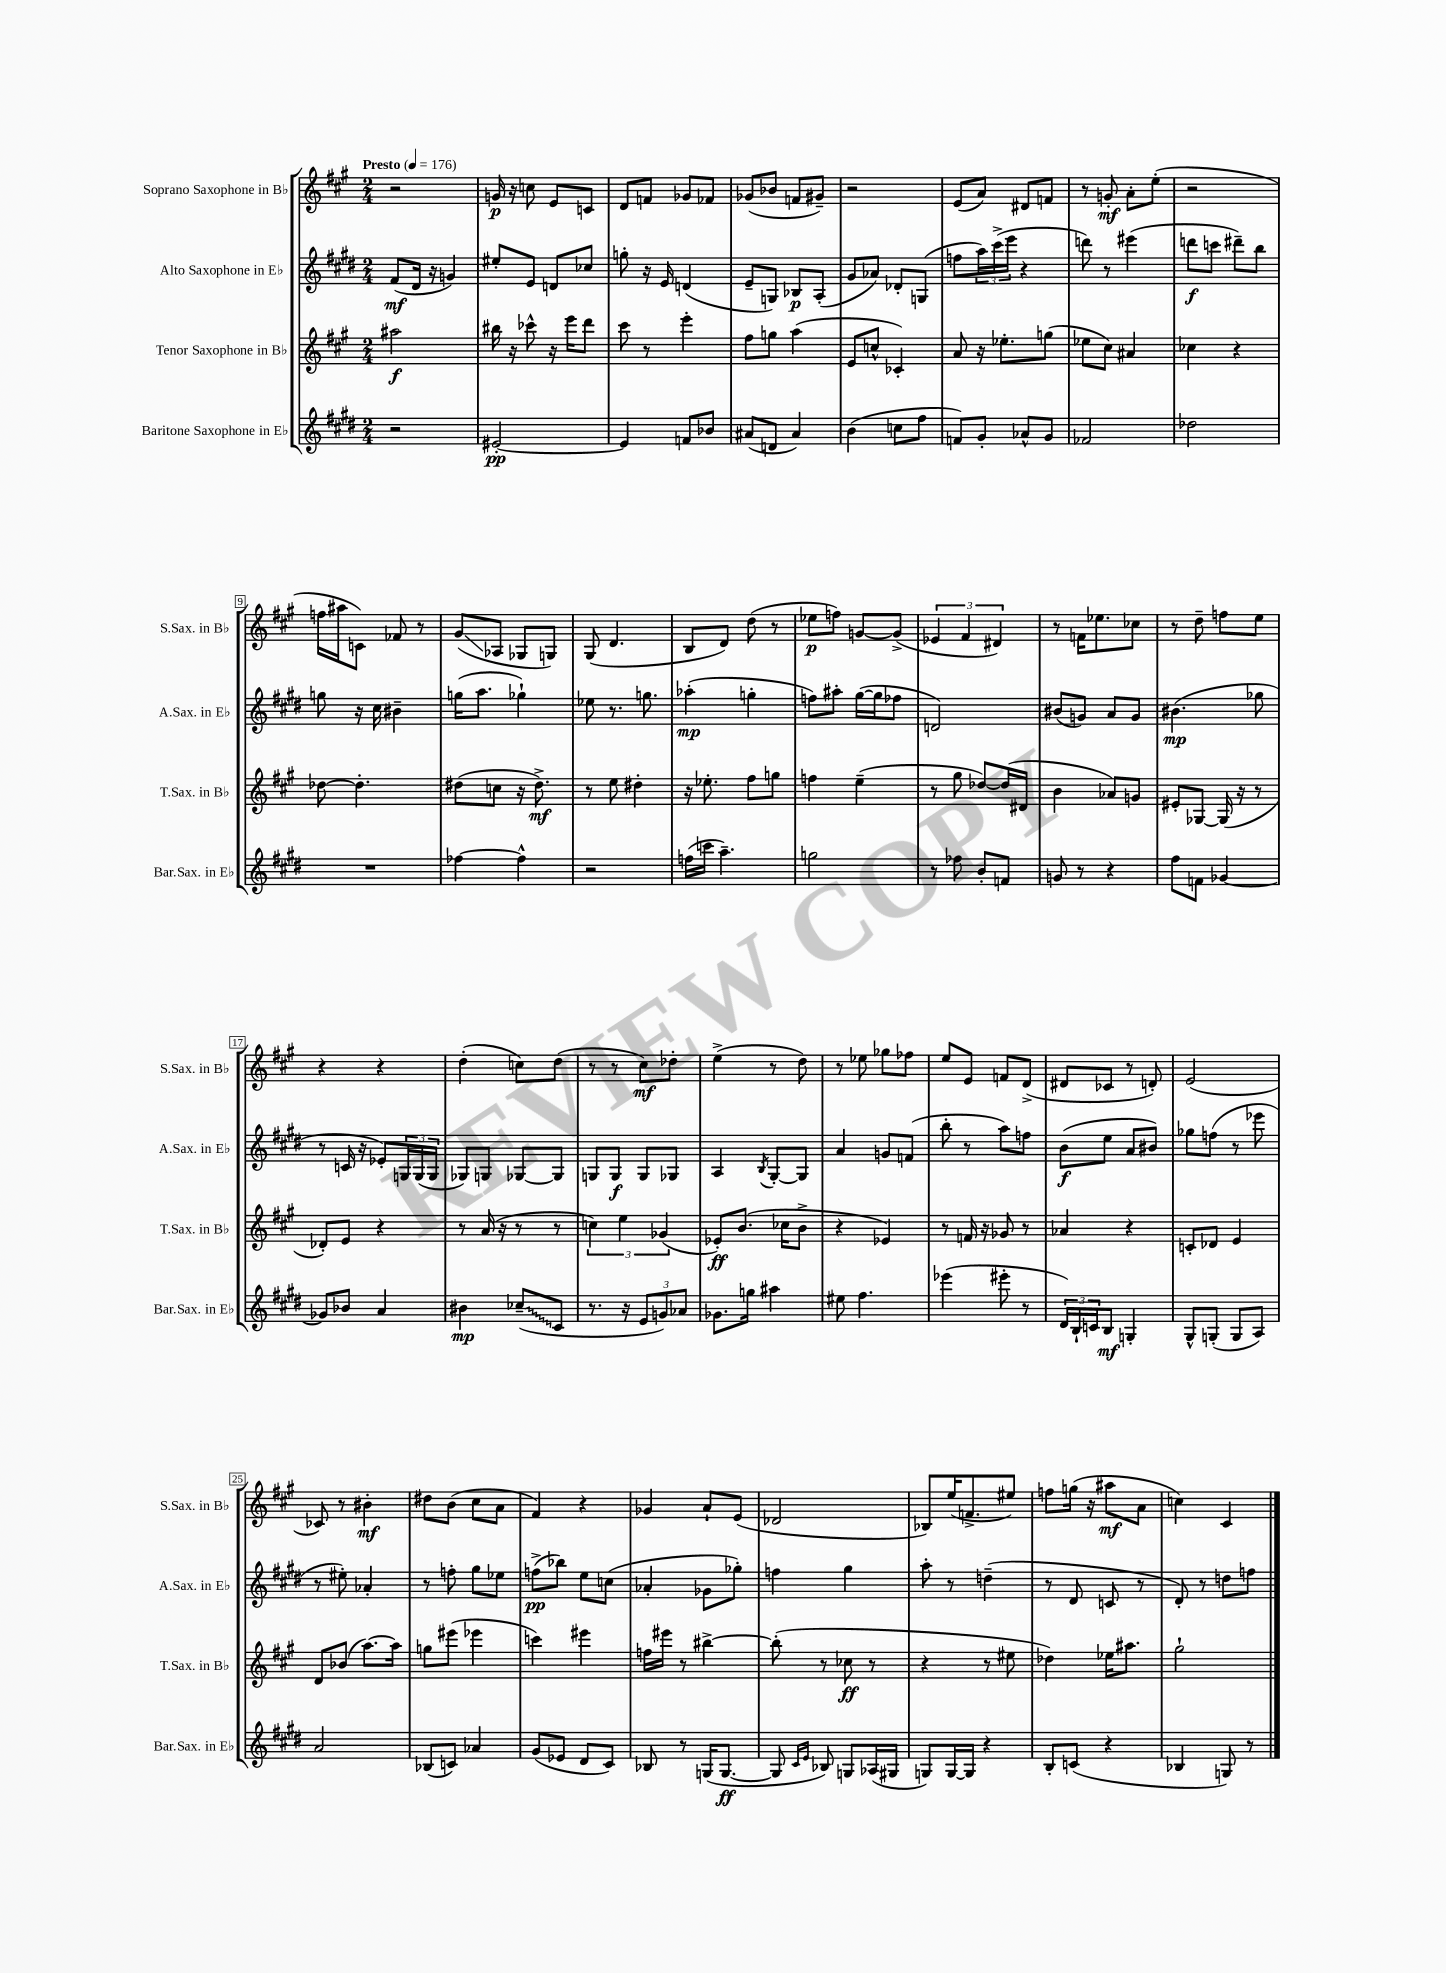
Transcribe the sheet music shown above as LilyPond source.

<<
\new StaffGroup <<
\new Staff = "s0" \with { instrumentName = "Soprano Saxophone in Bb" shortInstrumentName = "S.Sax. in Bb" } {
    \clef treble \key a \major \numericTimeSignature \time 2/4 \tempo "Presto" 4 = 176
    r2 |
    g'16\p r16 c''8 e'8 c'8 |
    d'8 f'8 ges'8 fes'8 |
    ges'8( bes'8 f'8 gis'8--) |
    r2 |
    e'8( a'8) dis'8 f'8 |
    r8 g'8-.\mf a'8-. e''8-.( |
    r2 |
    f''16 ais''16 c'8) fes'8 r8 |
    gis'8\glissando( aes8 ges8 g8) |
    gis8( d'4. |
    b8 d'8) d''8( r8 |
    ees''8\p f''8) g'8~ g'8->( |
    \tuplet 3/2 { ees'4 fis'4 dis'4) } |
    r8 f'16 ees''8. ces''8 |
    r8 d''8-- f''8 e''8 |
    r4 r4 |
    d''4-.( c''8) d''8( |
    r8 r8 cis''8\mf) des''8-. |
    e''4->( r8 d''8) |
    r8 ees''8 ges''8 fes''8 |
    e''8 e'8 f'8 d'8->( |
    dis'8 ces'8 r8 d'8-.) |
    e'2( |
    ces'8) r8 bis'4-.\mf |
    dis''8 b'8( cis''8 a'8 |
    fis'4) r4 |
    ges'4 a'8-! e'8( |
    des'2 |
    bes8) e''16( f'8.-> eis''8) |
    f''8 g''16( r16 ais''8\mf a'8 |
    c''4) cis'4 \bar "|." |
}
\new Staff = "s1" \with { instrumentName = "Alto Saxophone in Eb" shortInstrumentName = "A.Sax. in Eb" } {
    \clef treble \key e \major \numericTimeSignature \time 2/4
    fis'8\mf( dis'16 r16 g'4) |
    eis''8-. e'8 d'8 ces''8 |
    g''8-. r16 e'16 d'4( |
    e'8-- g8) bes8\p a8-.( |
    gis'8 aes'8) des'8-. g8( |
    f''8 \tuplet 3/2 { a''16) cis'''16->( e'''16 } r4 |
    d'''8) r8 eis'''4( |
    d'''8\f c'''8 dis'''8--) b''8 |
    g''8 r16 cis''16 bis'4-- |
    g''16( a''8. ges''4-!) |
    ees''8 r8. g''8. |
    aes''4-.\mp( g''4-. |
    f''8) ais''8-. gis''16~( gis''16 fes''8 |
    d'2) |
    bis'8( g'8) a'8 g'8 |
    bis'4.\mp( ges''8 |
    r8 c'16 r16 ees'8-.) \tuplet 3/2 { g16 g16( g16 } |
    ges8) g8 ges8~ ges8 |
    g8 g8\f g8 ges8 |
    a4 \acciaccatura { b8 } gis8~-. gis8 |
    a'4 g'8 f'8( |
    b''8-. r8 a''8) f''8 |
    b'8\f( e''8 a'8 bis'8) |
    ges''8 f''8( r8 ees'''8 |
    r8 eis''8-.) aes'4-. |
    r8 f''8-. gis''8 ees''8 |
    f''8->\pp( bes''8) e''8 c''8( |
    aes'4-. ges'8 ges''8-.) |
    f''4 gis''4 |
    a''8-. r8 d''4--( |
    r8 dis'8 c'8 r8 |
    dis'8-.) r8 d''8 f''8 \bar "|." |
}
\new Staff = "s2" \with { instrumentName = "Tenor Saxophone in Bb" shortInstrumentName = "T.Sax. in Bb" } {
    \clef treble \key a \major \numericTimeSignature \time 2/4
    ais''2\f |
    bis''16 r16 ces'''8-^ r16 e'''16 d'''8 |
    cis'''8 r8 e'''4-. |
    fis''8 g''8 a''4( |
    e'8 c''8-^ ces'4-.) |
    a'8 r16 ees''8.-. g''8( |
    ees''8 cis''8) ais'4 |
    ces''4 r4 |
    des''8~ des''4.-. |
    dis''8( c''8 r16 dis''8.->\mf) |
    r8 e''8 dis''4-. |
    r16 ees''8.-. fis''8 g''8 |
    f''4 e''4--( |
    r8 gis''8 des''8~) des''16( dis'16 |
    b'4 aes'8) g'8 |
    eis'8-. ges8~ ges16( r16 r8 |
    des'8-.) e'8 r4 |
    r8 a'16( r16 r8 r8 |
    \tuplet 3/2 { c''4) e''4 ges'4( } |
    ees'8-.\ff) b'8.( ces''16 b'8-> |
    r4 ees'4) |
    r8 f'16 r16 ges'8 r8 |
    aes'4 r4 |
    c'8-. des'8 e'4 |
    d'8 bes'8( a''8.~) a''16 |
    g''8 eis'''8( ees'''4 |
    c'''4) eis'''4 |
    f''16 eis'''16 r8 bis''4~-> |
    bis''8-.( r8 ces''8\ff r8 |
    r4 r8 eis''8 |
    des''4) ees''16 ais''8. |
    gis''2-! \bar "|." |
}
\new Staff = "s3" \with { instrumentName = "Baritone Saxophone in Eb" shortInstrumentName = "Bar.Sax. in Eb" } {
    \clef treble \key e \major \numericTimeSignature \time 2/4
    r2 |
    eis'2~-.\pp |
    eis'4 f'8 bes'8 |
    ais'8( d'8 ais'4) |
    b'4( c''8 fis''8 |
    f'8) gis'8-. aes'8-^ gis'8 |
    fes'2 |
    des''2 |
    R2 |
    fes''4~ fes''4-^ |
    r2 |
    f''16( c'''16 a''4.--) |
    g''2 |
    r8 fes''8 b'8-. f'8 |
    g'8 r8 r4 |
    fis''8 f'8 ges'4~ |
    ges'8 bes'8 a'4 |
    bis'4\mp \once \override Glissando.style = #'zigzag ces''8--\glissando( cis'8 |
    r8. r16 \tuplet 3/2 { e'8 g'8) aes'8 } |
    ges'8. g''16 ais''4 |
    eis''8 fis''4. |
    ees'''4( eis'''8-. r8 |
    \tuplet 3/2 { dis'16) b16-! c'16 } b8\mf g4-. |
    gis8-^ g8-.( g8 a8) |
    a'2 |
    bes8( c'8) aes'4 |
    gis'8( ees'8 dis'8 cis'8) |
    bes8 r8 g16( g8.~\ff |
    g8 \grace { cis'16 e'16 } bes8) g8 aes16( gis16 |
    g8) g16~ g16 r4 |
    b8-. c'8( r4 |
    bes4 g8) r8 \bar "|." |
}
>>
>>
\layout { \context { \Score \override BarNumber.stencil = #(make-stencil-boxer 0.1 0.3 ly:text-interface::print) } }
